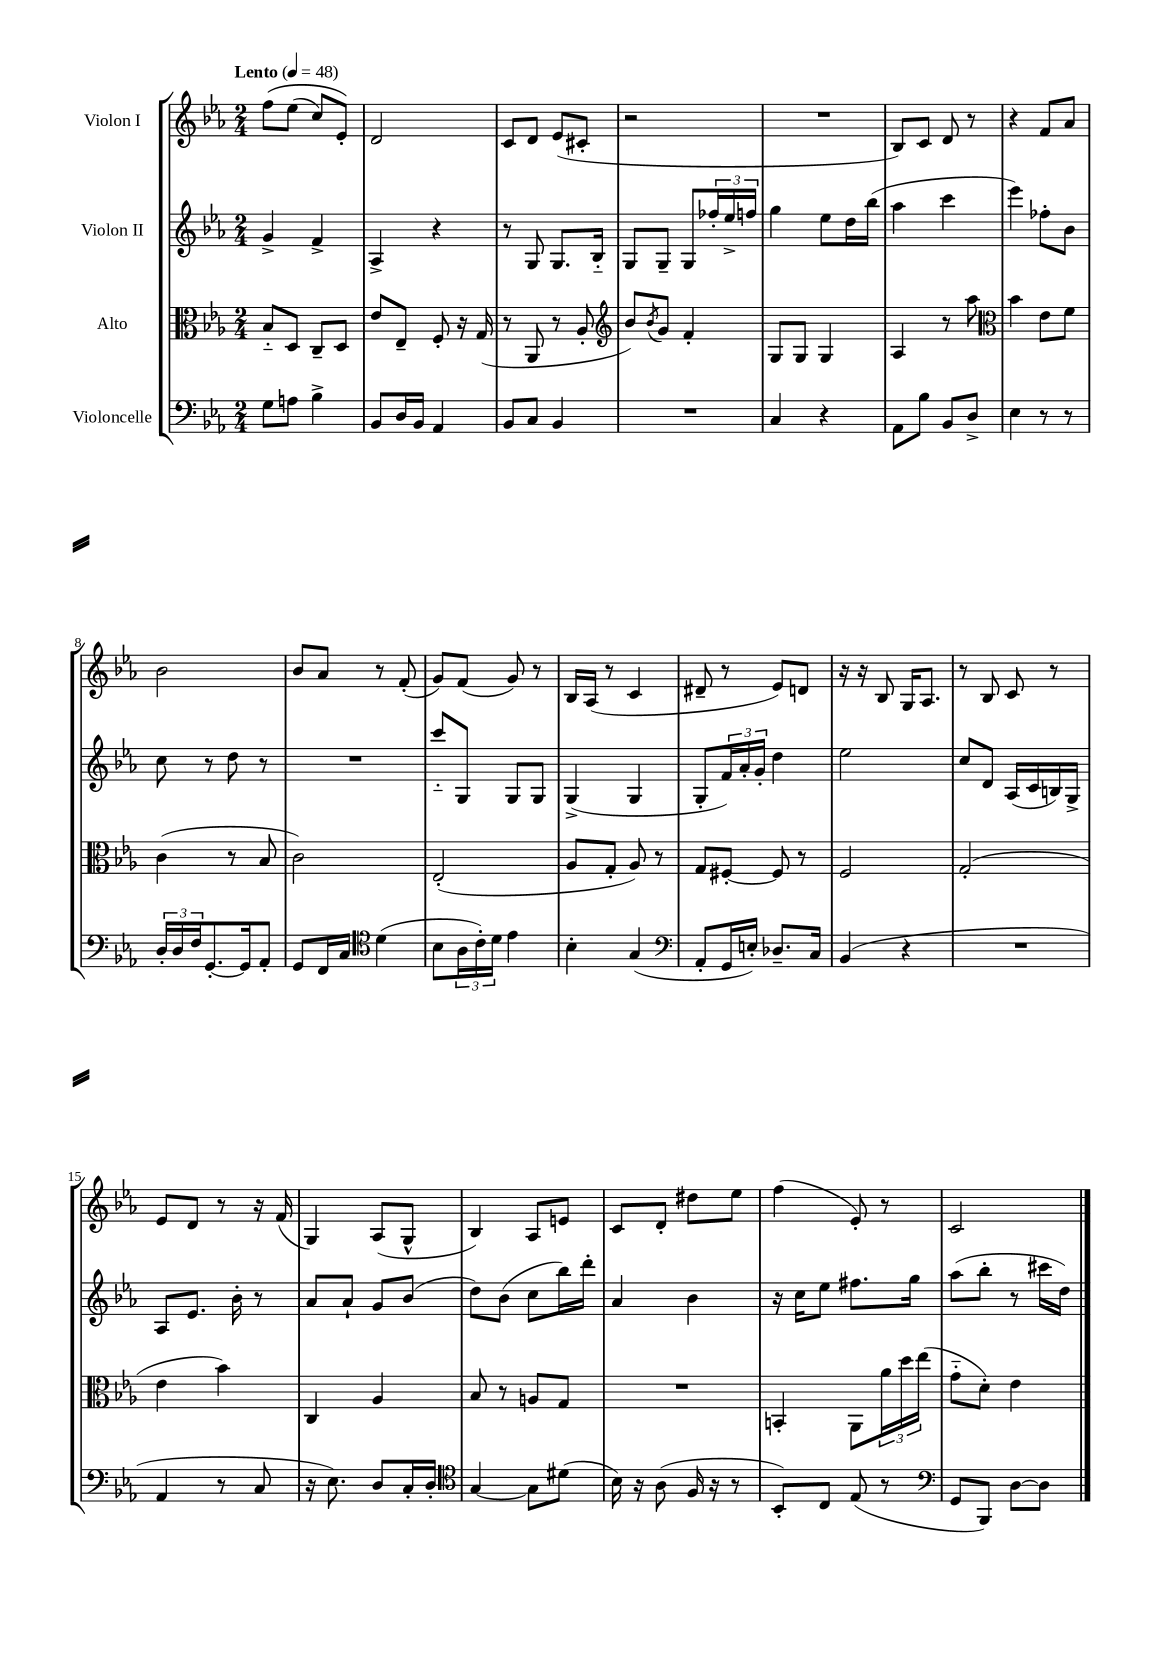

**kern	**kern	**kern	**kern
*staff4	*staff3	*staff2	*staff1
*clefF4	*clefC3	*clefG2	*clefG2
*k[b-e-a-]	*k[b-e-a-]	*k[b-e-a-]	*k[b-e-a-]
*M2/4	*M2/4	*M2/4	*M2/4
*MM48	*MM48	*MM48	*MM48
8G\L	8B-'~/L	4g^/	&(8ff\L
8A\J	8D/J	.	(8ee-\J
4B-^\	8C~/L	4f^/	8cc/L)
.	8D/J	.	8e-'/J&)
=	=	=	=
8BB-/L	8e-/L	4A-^/	2d/
16D/L	8E-~/J	.	.
16BB-/JJ	.	.	.
4AA-/	8F'/	4r	.
.	16r	.	.
.	(16G/	.	.
=	=	=	=
8BB-/L	8r	8r	8c/L
8C/J	8AA-/	8G/	8d/J
4BB-/	8r	8.G/L	(8e-/L
.	8A-'/	.	8c#'/J
.	.	16B-'~/Jk	.
=	=	=	=
*	*clefG2	*	*
2r	8b-/L)	8G/L	2r
.	8qb-/	.	.
.	8g/J	8G~/J	.
.	4f'/	8G/L	.
.	.	24ff-'/L	.
.	.	24ee-^/	.
.	.	24ff/JJ	.
=	=	=	=
4C/	8G/L	4gg\	2r
.	8G/J	.	.
4r	4G/	8ee-\L	.
.	.	16dd\L	.
.	.	(16bb-\JJ	.
=	=	=	=
8AA-\L	4A-/	4aa-\	8B-/L)
8B-\J	.	.	8c/J
8BB-/L	8r	4ccc\	8d/
8D^/J	8aa-\	.	8r
=	=	=	=
*	*clefC3	*	*
4E-\	4b-\	4eee-\)	4r
8r	8e-\L	8ff-'\L	8f/L
8r	8f\J	8b-\J	8a-/J
=	=	=	=
24D'/LL	(4c\	8cc\	2b-\
24D/	.	.	.
24F/J	.	.	.
[8.GG'/	.	8r	.
.	8r	8dd\	.
16GG/]k	.	.	.
8AA-'/J	8B-/	8r	.
=	=	=	=
8GG/L	2c\)	2r	8b-/L
16FF/L	.	.	8a-/J
16C/JJ	.	.	.
*clefC4	*	*	*
(4d\	.	.	8r
.	.	.	(8f'/
=	=	=	=
8B-\L	(2E-'/	8ccc'~/L	8g/L)
24A-\L	.	8G/J	(8f/J
24c'\)	.	.	.
24d\JJ	.	.	.
4e-\	.	8G/L	8g/)
.	.	8G/J	8r
=	=	=	=
4B-'\	8A-/L	(4G^/	16B-/LL
.	.	.	(16A-/JJ
.	8G'/J	.	8r
(4G/	8A-/)	4G/	4c/
.	8r	.	.
=	=	=	=
*clefF4	*	*	*
8AA-'/L	8G/L	8G'/L	8d#~/
16GG/L	[8F#'/J	24f/L)	8r
.	.	24a-'/	.
16E'/JJ)	.	.	.
.	.	24g'/JJ	.
8.D-~/L	8F#/]	4dd\	8e-/L)
.	8r	.	8d/J
16C/Jk	.	.	.
=	=	=	=
(4BB-/	2F/	2ee-\	16r
.	.	.	16r
.	.	.	8B-/
4r	.	.	16G/LK
.	.	.	8.A-/J
=	=	=	=
2r	(2G'/	8cc/L	8r
.	.	8d/J	8B-/
.	.	(16A-/LL	8c/
.	.	16c/	.
.	.	16B/)	8r
.	.	16G^/JJ	.
=	=	=	=
4AA-/	4e-\	8A-/L	8e-/L
.	.	8.e-/J	8d/J
8r	4b-\)	.	8r
.	.	16b-'\	.
8C/	.	8r	16r
.	.	.	(16f/
=	=	=	=
16r	4C/	8a-/L	4G/)
8.E-\)	.	.	.
.	.	8a-`/J	.
8D/L	4A-/	8g/L	(8A-/L
16C'/L	.	(8b-/J	8G^^/J
16D'/JJ	.	.	.
=	=	=	=
*clefC4	*	*	*
[4G/	8B-/	8dd\L)	4B-/)
.	8r	(8b-\J	.
8G\]L	8A/L	8cc\L	8A-/L
(8d#\J	8G/J	16bb-\L)	8e/J
.	.	16ddd'\JJ	.
=	=	=	=
16B-\)	2r	4a-/	8c/L
16r	.	.	.
(8A-\	.	.	8d'/J
16F/	.	4b-\	8dd#\L
16r	.	.	.
8r	.	.	8ee-\J
=	=	=	=
8BB-'/L)	4BB'/	16r	(4ff\
.	.	16cc\LK	.
8C/J	.	8ee-\J	.
(8E-/	8AA-\L	8.ff#\L	8e-'/)
8r	24a-\L	.	8r
.	24dd\	.	.
.	.	16gg\Jk	.
.	(24ee-\JJ	.	.
=	=	=	=
*clefF4	*	*	*
8GG/L	8g'~\L	(8aa-\L	2c/
8BBB-/J)	8d'\J)	8bb-'\J	.
[8D\L	4e-\	8r	.
8D\]J	.	16ccc#\LL	.
.	.	16dd\JJ)	.
==	==	==	==
*-	*-	*-	*-
